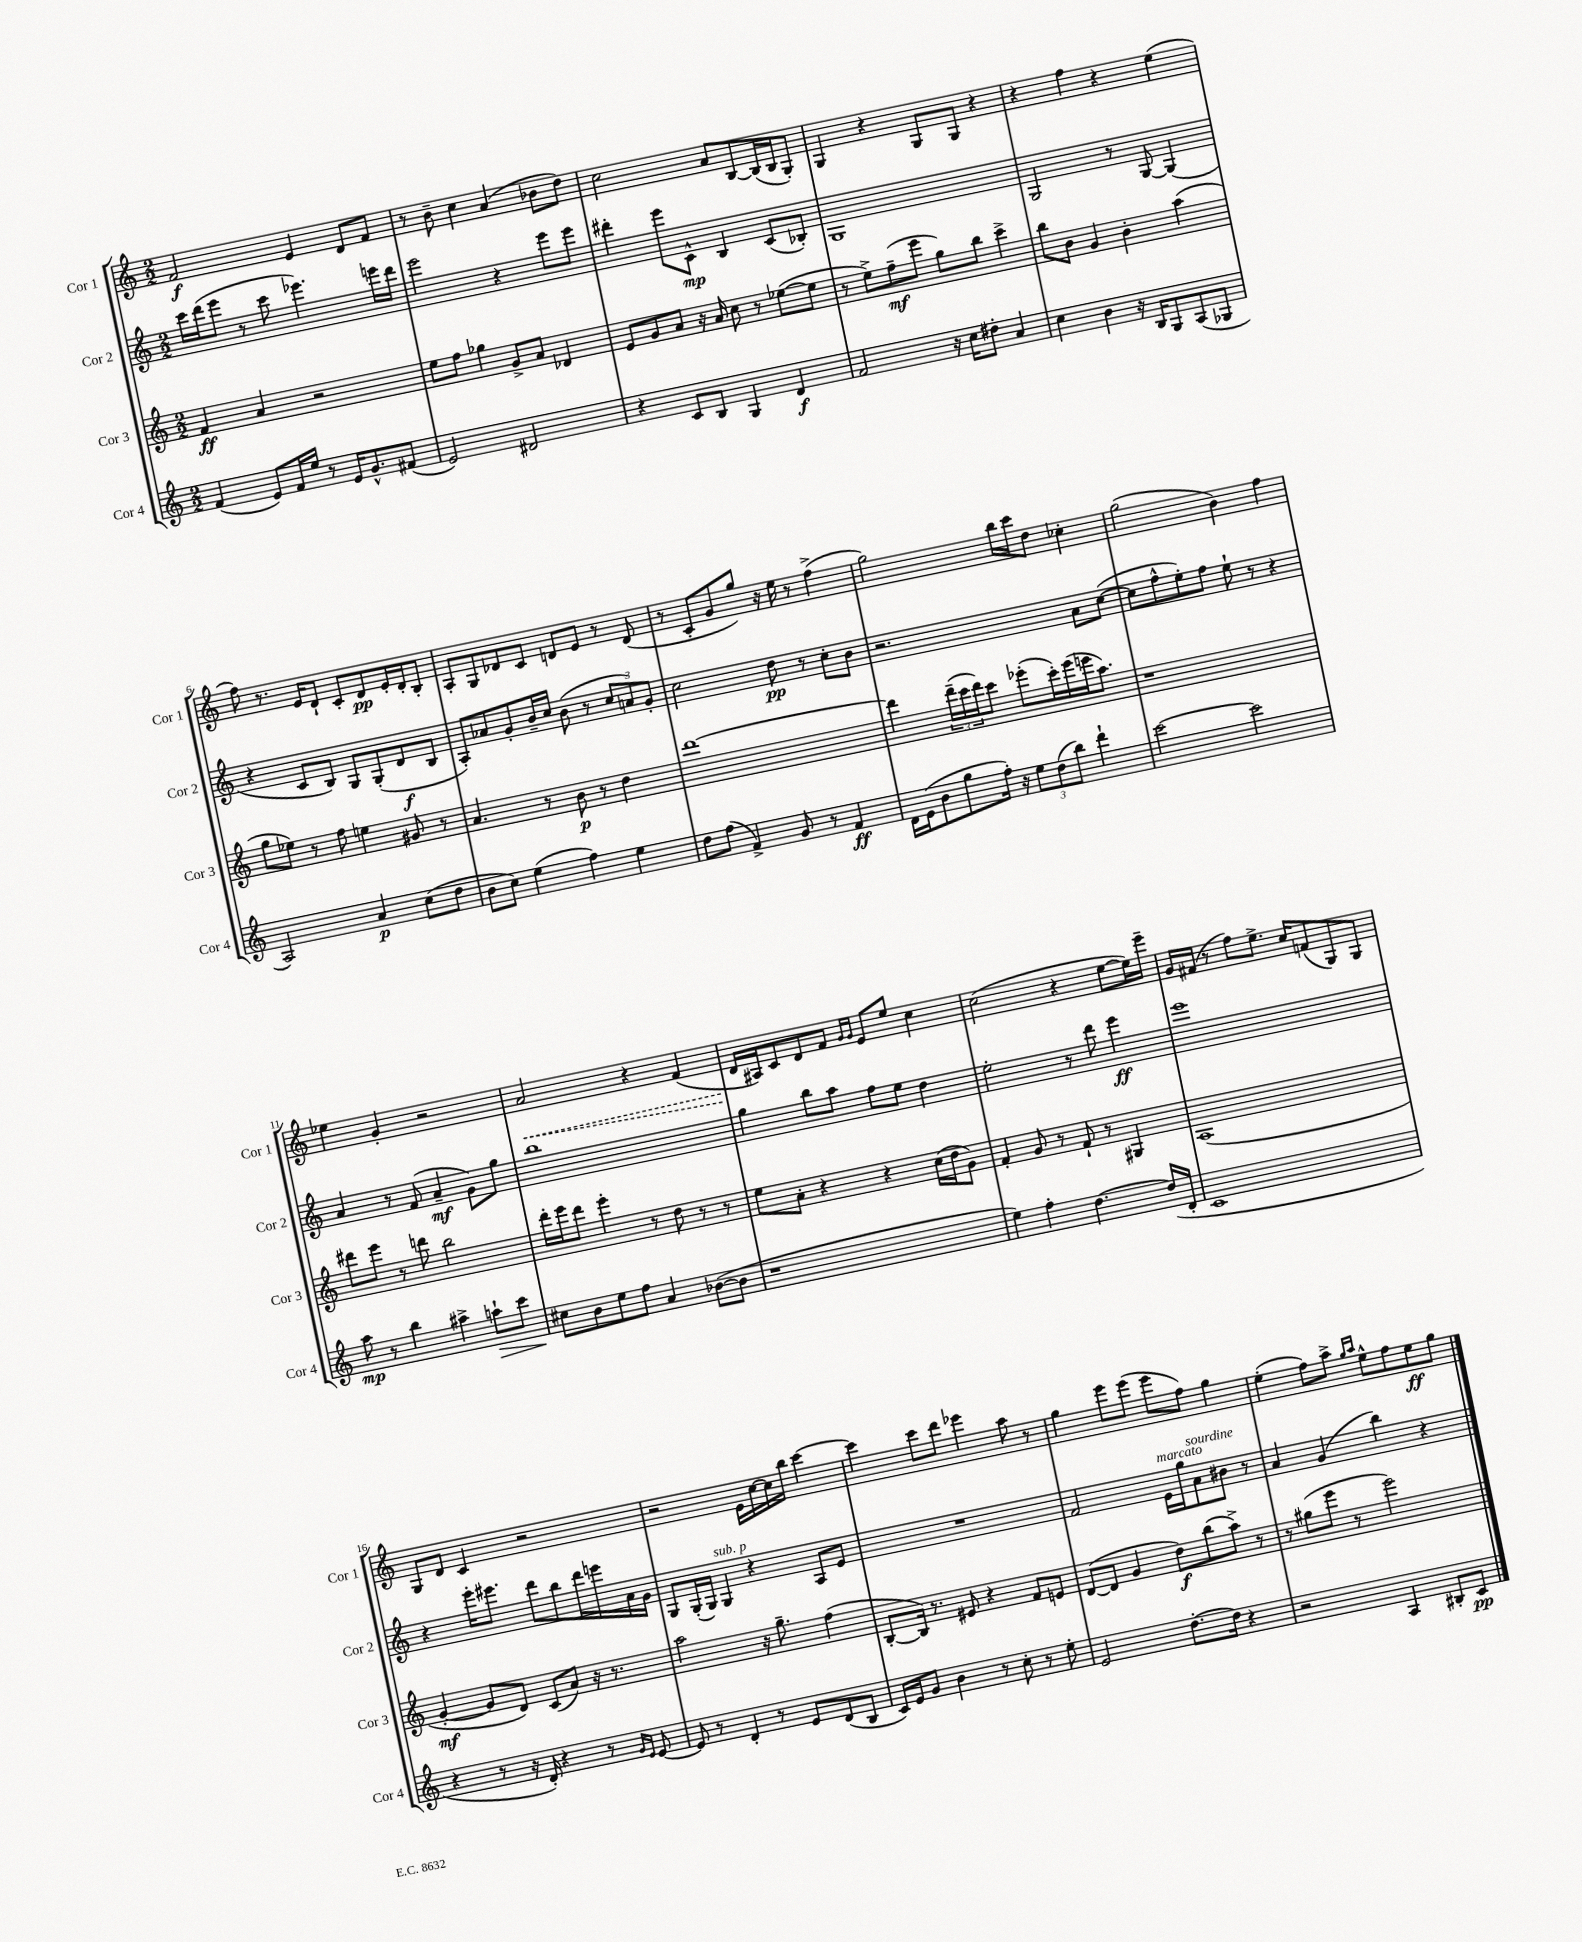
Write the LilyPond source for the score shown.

<<
\new StaffGroup <<
\new Staff = "s0" \with { instrumentName = "Cor 1" shortInstrumentName = "Cor 1" } {
    \clef treble \key c \major \numericTimeSignature \time 2/2
    f'2\f e'4 d'8 f'8 |
    r8 b'8-- c''4 a'4( bes'8 d''8) |
    c''2 a'8 b8~ b16( b16 g8-.) |
    g4 r4 g8 g8 r4 |
    r4 f''4 r4 e''4( |
    f''8) r8. e'16 d'8-! c'8-. d'8\pp e'16-. d'16-. b8-. |
    a8-. g8 des'8 c'8 d'8 e'8 r8 d'8( |
    r8 c'8-. g'8 g''8) r16 e''16 r8 f''4->( |
    g''2) b''16 c'''16 d''8 ces''4-. |
    g''2( b'4) f''4 |
    ees''4 g'4-. r2 |
    \once \override Hairpin.style = #'dashed-line a'2\< r4 f'4( |
    d'16\! ais16) c'8 d'8 f'8 \grace { g'16 g'16 } e'8 e''8 c''4 |
    c''2( r4 e''8~ e''16) e'''16-- |
    g'16 fis'16( r8 f''8) e''8.-> c''16 f'8( g8) g8 |
    g8 d'8 c'4 r2 |
    r2 e'16 c''16~ c''16 b''16 c'''4~ |
    c'''4 c'''8 d'''8 ees'''4 a''8 r8 |
    g''4 e'''8 e'''8( e'''8 f''8) g''4 |
    e''4-.( f''8) a''8-> \grace { g''16 a''16 } e''8-^ f''8 e''8\ff g''8 \bar "|." |
}
\new Staff = "s1" \with { instrumentName = "Cor 2" shortInstrumentName = "Cor 2" } {
    \clef treble \key c \major \numericTimeSignature \time 2/2
    c'''16 d'''16( e'''8 r8 c'''8 ees'''4.) e'''16 d'''16 |
    e'''2 r4 e'''8 e'''8 |
    dis'''4-. e'''8 c'8-^\mp b4 c'8( bes8-.) |
    g1 |
    g2 r8 g8~ g4( |
    r4 c'8 b8) g8 g8-.( d'8\f b8 |
    a8-.) aes'8 g'8-. b'16-- c''16 b'8( r8 \tuplet 3/2 { c''8 a'8) g'8-. } |
    c''2 d''8\pp r8 c''8-. b'8 |
    r2. a'8 c''8~( |
    c''8 f''8-^ e''8-.) f''8 e''8-! r8 r4 |
    a'4 r8 f'8( a'4--\mf g'8) g''8 |
    b''1 |
    g''4 b''8 a''8 f''8 e''8 d''4 |
    e''2-. r8 d'''8 e'''4\ff |
    e'''1 |
    r4 e'''16-. eis'''8. d'''8 b''8 d'''16 e'''16 a'16 g'16 |
    g8 g16-.( g16) g4^\markup { \italic "sub. p" } r4 a8 e'8 |
    R1 |
    f'2 e'16^\markup { \italic "marcato" } g''16 a'8^\markup { \italic "sourdine" } bis'8 r8 |
    a'4 g'4( b''4) r4 \bar "|." |
}
\new Staff = "s2" \with { instrumentName = "Cor 3" shortInstrumentName = "Cor 3" } {
    \clef treble \key c \major \numericTimeSignature \time 2/2
    f'4\ff a'4 r2 |
    e''8 f''8 ges''4 g'8-> a'8 des'4 |
    e'8 g'8 a'8 r16 a'16 c''8 r8 ees''8~( ees''8 |
    r8 e''8->) f''8--\mf( e'''8 g''8) b''8 c'''4-> |
    b''8 b'8 g'4 b'4-. a''4( |
    g''8 ees''8) r8 f''8 e''4 gis'8 r8 |
    a'4. r8 b'8\p r8 d''4 |
    d'''1~ |
    d'''4 \tuplet 3/2 { d'''16--( c'''16 d'''16) } c'''8 ees'''8-.( c'''16-.) ees'''16( e'''16 a''8.) |
    r1 |
    dis'''8 e'''8 r8 d'''8 b''2 |
    d'''16-. e'''16 d'''8 e'''4-. r8 d''8 r8 r8 |
    e''8 a'8-. r4 r4 c''16( d''16 g'8) |
    f'4-. g'8 r8 f'8-! r8 gis4 |
    a1( |
    g'4~-.\mf g'8 d'8) c'8( a'8) r16 r8. |
    a''2 r16 g''8.-- f''4( |
    b8~-. b16) r8. eis'8 r4 f'8 e'8 |
    d'8~( d'8 g'4 d''8\f) b''8( a''8->) r8 |
    r8 gis''8( e'''8 r8 e'''2) \bar "|." |
}
\new Staff = "s3" \with { instrumentName = "Cor 4" shortInstrumentName = "Cor 4" } {
    \clef treble \key c \major \numericTimeSignature \time 2/2
    f'4( e'8) f'16 e''16 r8 e'16 g'8.-^ fis'8( |
    e'2) dis'2 |
    r4 c'8 b8 g4 d'4\f |
    f'2 r16 c''16 dis''8-. a'4 |
    c''4 b'4 r16 b16 g8 a8( ges8 |
    a2) a'4\p c''8( d''8 |
    b'8 c''8) e''4( f''4) e''4 |
    d''8 f''8( f'4->) g'8 r8 f'4\ff |
    d'16 e'16( b'8 g''8 f''16-.) r16 \tuplet 3/2 { e''8 d''8( b''8) } d'''4-! |
    c'''2~ c'''2 |
    a''8\mp r8 b''4 ais''4-> a''8-!\> c'''8 |
    cis''8\! b'8 e''8 f''8 a'4 bes'8~( bes'8 |
    r1 |
    e''4) f''4-. d''4.~ d''16( d'16-. |
    c'1 |
    r4 r8 r16 d'16-.) r4 r8 \grace { g'16 e'16 } e'8~ |
    e'8 r8 d'4-. r8 e'8 d'8( b8 |
    c'16) e'16 g'8 b'4 r8 c''8-. r8 e''8-. |
    e'2 d''8.~-. d''16 r4 |
    r2 a4 bis8-. c'8\pp \bar "|." |
}
>>
>>
